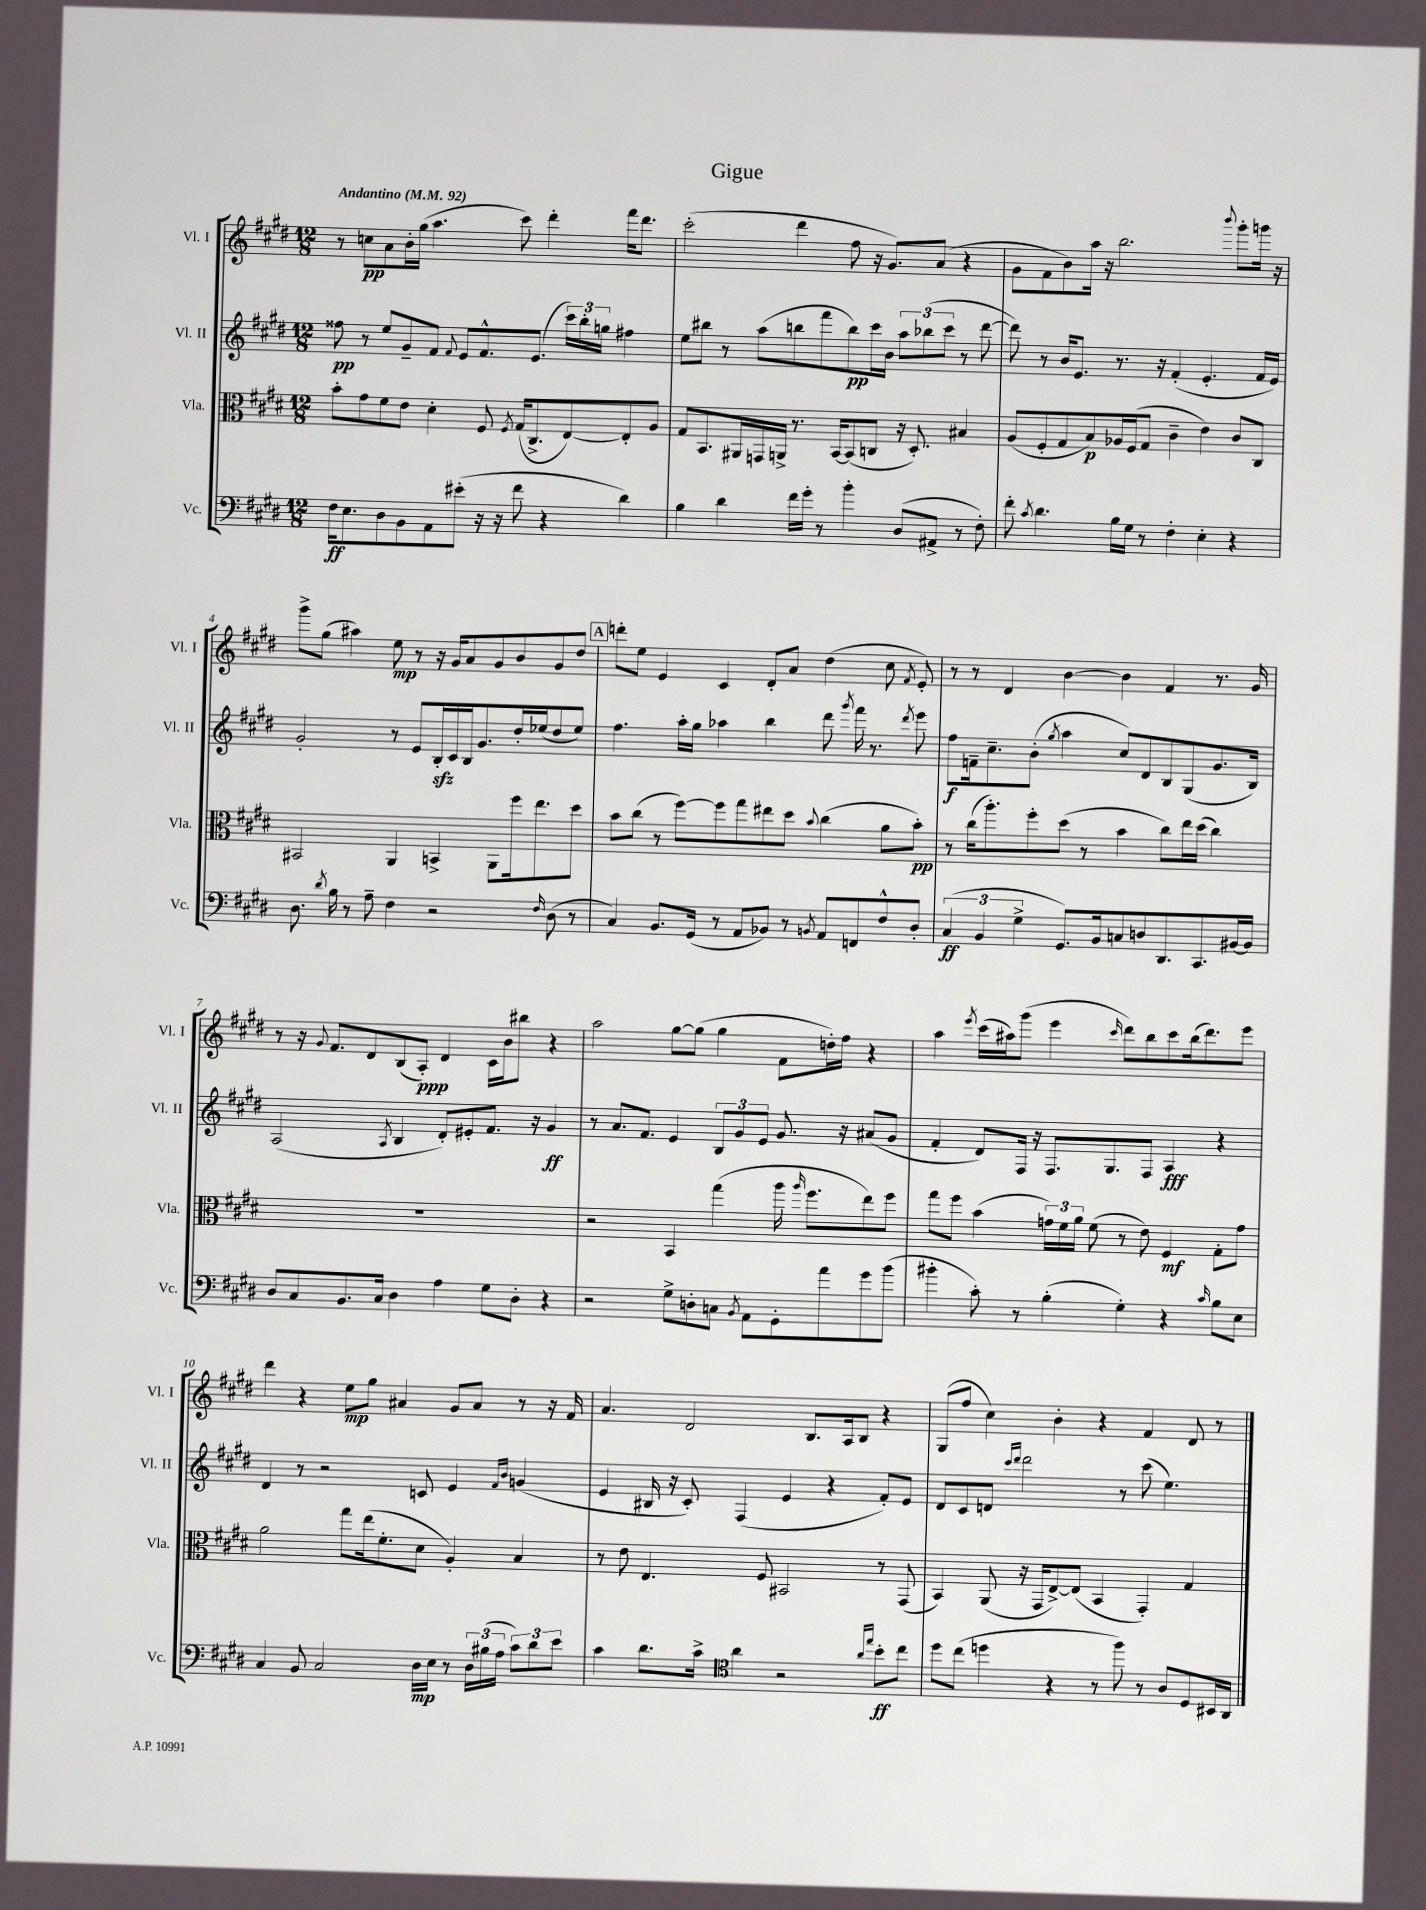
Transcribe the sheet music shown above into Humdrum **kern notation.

**kern	**kern	**kern	**kern
*staff4	*staff3	*staff2	*staff1
*clefF4	*clefC3	*clefG2	*clefG2
*k[f#c#g#d#]	*k[f#c#g#d#]	*k[f#c#g#d#]	*k[f#c#g#d#]
*M12/8	*M12/8	*M12/8	*M12/8
*MM92	*MM92	*MM92	*MM92
16F#	8b'	8ff##	8r
8.E	.	.	.
.	8g#	8r	8cc
8D#	8f#	8ee	8a
8BB	8e	8g#~	16b'
.	.	.	(16gg#
8AA	4d#'	8f#	4.aa
.	.	8qqf#	.
(8e#'	.	8e	.
16r	8F#	8.f#^^	.
16r	.	.	.
.	8qF#	.	.
8f#	(16G#	.	8ccc#)
.	8.C#^	(8.e	.
4r	.	.	4ddd#'
.	[8E)	24ccc#)	.
.	.	24bb'	.
.	.	24gg	.
4d#)	8E']	4ff#	16fff#
.	.	.	8.ddd#
.	8A	.	.
=	=	=	=
4B	8G#	8ee	(2ccc#'
.	8.BB	8bb#	.
4d#	.	8r	.
.	16AA#	.	.
.	16GG	(8aa	.
.	16AA^	.	.
16f#	8.r	8bb	4ddd#
16g#'	.	.	.
8r	.	8fff#	.
.	[16BB	.	.
4b'	(8BB]	8bb)	8ff#
.	8C	16ccc#	16r
.	.	16b	8.g#)
(8D#	16r	12aa	.
.	8.D#')	.	.
.	.	(12bb-	.
8AA#^	.	.	(8a
.	.	12ccc#	.
8r	4B#	8r	4r
8F#')	.	[8ddd#	.
=	=	=	=
8f#'	(8A	8ddd#])	8g#
8qc#	.	.	.
4.d#	8F#'	8r	8f#
.	8G#	16b	8b)
.	.	8.e	.
.	8B)	.	16aa
.	.	.	16r
16B	16A-	8.r	2.bb
16G#	(16F#	.	.
8r	8G#	.	.
.	.	16r	.
4F#'	4c#~	(4f#'	.
4E'	4e)	4.e'	.
.	.	.	8qqbbb
4r	8c#	.	8ggg#'
.	8C#	16f#	16ggg
.	.	16e)	16r
=	=	=	=
8.D#	2BB#	2g#'	8ggg#^
.	.	.	(8gg#
8qd#	.	.	.
16B	.	.	.
8r	.	.	4aa#)
8A~	.	.	.
4F#	4AA	8r	8ee
.	.	8e	8r
2r	4BB^	16B'	16r
.	.	16c#	16g#
.	.	16B	8a
.	.	8.g#	.
.	8AA	.	8g#
.	16ff#	16dd#'	8b
.	8.ee	(16ee-	.
16qqF#	.	.	.
(8D#	.	8dd#	8g#
8r	8dd#	8ee-)	8dd#
=	=	=	=
4C#)	8b	4.ff#	8ddd'
.	(8cc#	.	8ee
8.BB	8r	.	4e
.	[8ff#)	16aa'	.
(16GG#	.	16gg#	.
8r	8ff#]	4aa-	4c#
8AA	8gg#	.	.
8BB-)	8ee#	4bb	8d#'
8r	8dd#	.	8a
8qBB	8qqb	.	.
8AA	(4cc#	8ddd#	(4dd#
.	.	8qggg#	.
8FF	.	16fff#	.
.	.	8.r	.
8F#^^	8a	.	8cc#
.	.	8qddd#	8qf#
8D#'	8b')	8eee	8e')
=	=	=	=
(6C#	8r	8ff#	8r
.	(16cc#	16f~	8r
6BB	.	.	.
.	8.aa')	8.cc#~	.
.	.	.	4d#
6G#^	.	.	.
.	8ff#'	(8b'	.
.	.	8qgg#	.
8.GG#)	(8dd#	4aa	[4b
.	8r	.	.
16BB	.	.	.
8C	4b	8cc#)	4b]
8D	.	8d#	.
8.DD#	8cc#)	8B	4f#
.	16ee	(8G#	.
8.CC#	(16dd#	.	.
.	4cc#)	8.g#	8.r
[16BB#	.	.	.
16BB#]	.	16B)	16g#
=	=	=	=
8D#	1.r	(2A	8r
8C#	.	.	16r
.	.	.	8qqg#
.	.	.	8.f#
8.BB	.	.	.
.	.	.	8d#
16C#	.	.	.
.	.	8qA	.
4D#	.	4B	(8B
.	.	.	8A')
4A	.	8d#')	4d#
.	.	8e#'	.
8G#	.	8.f#	16c#
.	.	.	16b
8D#'	.	.	8bb#
.	.	16r	.
4r	.	4g#	4r
=	=	=	=
2r	2r	8r	2aa
.	.	8.a	.
.	.	8.f#	.
8G#^	4BB	4e	[8gg#
8D'	.	.	(8gg#]
8C	(4gg#	12B	4gg#
.	.	12g#	.
8qBB	.	.	.
8AA	.	.	.
.	.	12e	.
8GG#'	16aa	8.g#	8f#
.	16qqaa	.	.
.	8.ff#	.	.
8a	.	.	16dd')
.	.	16r	16ff#
8g#	8ee)	(8a#	4r
(8b	8ff#	8g#	.
=	=	=	=
4b#'	8gg#	4f#'	4aa
.	8ff#	.	.
.	.	.	8qeee
8c#')	(4b	8d#)	(16ccc#
.	.	.	16aa#)
8r	.	16F#	(8ggg#
.	.	16r	.
(4B'	24g)	8.F#	4eee
.	24f#	.	.
.	24a	.	.
.	(8f#	.	.
.	.	8.G#	.
.	.	.	16qqccc#
4G#')	8r	.	8ddd#)
.	8e)	8F#	8bb
4r	4F#	4A	8ccc#
.	.	.	(16bb
.	.	.	8.ddd#)
16qqc#	.	.	.
8B	8G#'	4r	.
8E	8g	.	8eee
=	=	=	=
4C#	2a	4d#	4ddd#
8BB	.	8r	4r
2C#	.	2r	.
.	8gg#	.	8ee
.	(16ee	.	8gg#
.	8.f#'	.	.
.	.	.	4a#
16D#	8d#	8c	.
16E	.	.	.
8r	4A')	4e	8g#
24D#	.	.	8a#
(24B#	.	.	.
24A	.	.	.
.	.	16qqf#	.
.	.	16qqb	.
12c#)	4B	(4g	8r
12d#	.	.	.
.	.	.	16r
12e	.	.	.
.	.	.	16f#
=	=	=	=
4c#	8r	4e	4.a
.	8e	.	.
8.d#	4.E	16B#	.
.	.	16r	.
.	.	8c#')	2d#
16c#^	.	.	.
*clefC4	*	*	*
4a	.	(4F#	.
.	8F#	.	.
2r	2BB#	4e	.
.	.	.	8.B
.	.	4r	.
.	.	.	16A
.	.	.	8B
16qqa	.	.	.
16qqee	.	.	.
8b'	8r	8f#')	4r
8cc#	(8GG#	8e	.
=	=	=	=
8dd#	4BB)	8d#	(8G#
(8cc#	.	8c#	8ff#
4dd	(8AA	8d	4cc#)
.	.	16qqccc#	.
.	.	16qqddd#	.
.	16r	2ddd#	.
.	16GG#	.	.
4r	[8E^)	.	4b'
.	(8E]	.	.
8r	4BB	.	4r
8ff#)	.	8r	.
8r	4GG#')	(8ccc#	4f#
8A	.	4.ee)	.
8D#	4G#	.	8d#
16BB#	.	.	8r
16AA	.	.	.
==	==	==	==
*-	*-	*-	*-
